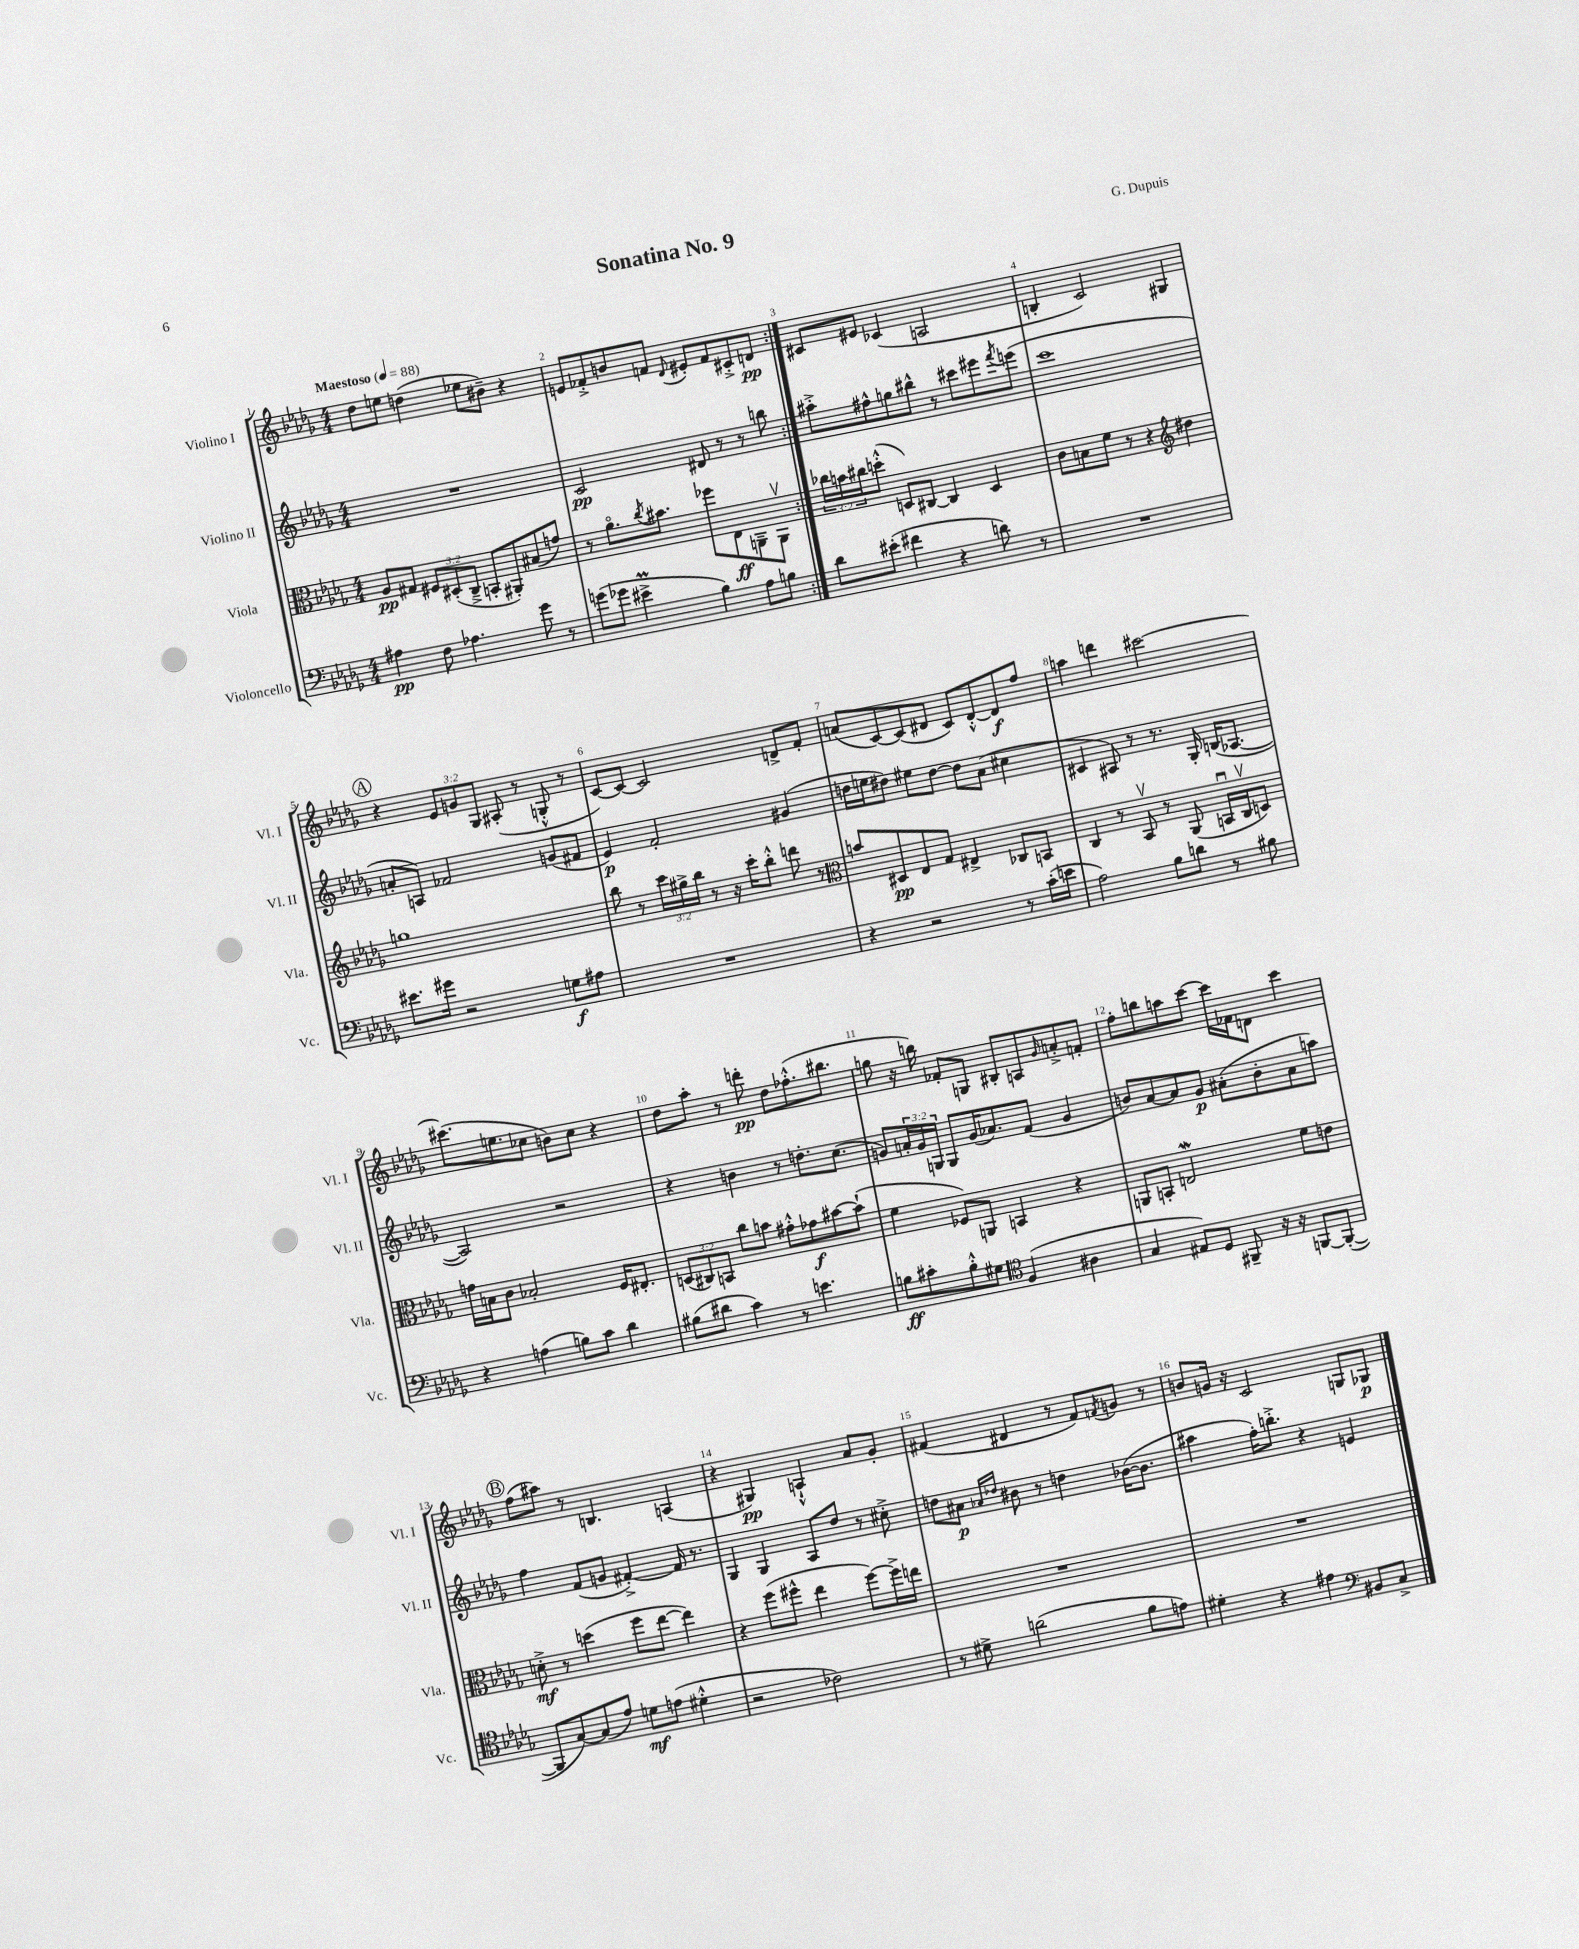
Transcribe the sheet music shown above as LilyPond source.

\header { title = "Sonatina No. 9" composer = "G. Dupuis" }
<<
\new StaffGroup <<
\new Staff = "s0" \with { instrumentName = "Violino I" shortInstrumentName = "Vl. I" } {
    \clef treble \key des \major \numericTimeSignature \time 4/4 \override Staff.TupletNumber.text = #tuplet-number::calc-fraction-text \tempo "Maestoso" 4 = 88
    \repeat volta 2 { des''8 e''8 d''4( ees''8 bis'8--) r4 |
    e'8 fes'8-.-> b'8 f'8 \appoggiatura { des'8 } eis'8-. f'8 cis'8-.-> d'8\pp | }
    cis'8 eis'8 ces'4( a2 |
    b4-. c'2) gis4 |
    \mark \markup { \circle "A" } r4 \tuplet 3/2 { ees'8 g'8 ges8 } ais8-.( r8 g8-.-^ r8 |
    c'8~) c'8~ c'2 d'8-> f'8-. |
    a'8( c'8~) c'8( dis'8 c'8) dis'8~-.-^ dis'8\f f''8 |
    a''4 d'''4 cis'''2~ |
    cis'''8.( e''8. ces''8 b'8) ces''8 r4 |
    des''8 aes''8-. r8 d'''8-.\pp des''8 fes''8.-.-^( bis''8. |
    g''8 r16 b''16) fes'8-. g8 bis8-. a8 \grace { ges'16 } a'8-.-> f'8-. |
    f''8-. b''8 a''8 c'''8~ c'''16 fes'16 d'8 c'''4 |
    \mark \markup { \circle "B" } f''8( ais''8) r8 b4. a4( |
    r4 gis4\pp) a4-!-^ aes'8 ges'8-. |
    fis'4( dis'4 r8 fis'8) \acciaccatura { f'8 } g'8 r8 |
    b'8 g'16 r16 c'2 g8 ges8\p \bar "|." |
}
\new Staff = "s1" \with { instrumentName = "Violino II" shortInstrumentName = "Vl. II" } {
    \clef treble \key des \major \numericTimeSignature \time 4/4 \override Staff.TupletNumber.text = #tuplet-number::calc-fraction-text
    \repeat volta 2 { R1 |
    c'2\pp dis'8 r8 r8 b''8 | }
    ais''8-.-> fis''8-^ g''8 bis''8-^ r8 cis'''8 eis'''8 \acciaccatura { f'''8 } e'''8( |
    c'''1 |
    \mark \markup { \circle "A" } a'8-. a8) fes'2 g'8( fis'8 |
    ees'4\p) f'2-. gis'4( |
    d''16 e''16 dis''8) eis''8 dis''8~ dis''8 aes'8( cis''4 |
    cis'4 ais8) r8 r8. ges16-. b16( aes8.~ |
    aes2) r2 |
    r4 b'4 r8 d''8.-. c''8.( |
    g'8) \tuplet 3/2 { a'16-. g'16 g16 } g8 g'16( aes'8.) f'8( g'4 |
    b'8) aes'8~ aes'8 ges'8\p ais'8-.( b'8-. ais'8 a''8) |
    \mark \markup { \circle "B" } f''4 f'8( g'8 fis'4~-.->) fis'16 r8. |
    ges4 ges4 aes8 des''8 r8 cis''8-.-> |
    d''8 ais'8\p \grace { aes'16 des''16 } bis'8 r8 d''4 bes'16~( bes'8. |
    ais''4 f''16-.) b''8.-.-> r4 e'4 \bar "|." |
}
\new Staff = "s2" \with { instrumentName = "Viola" shortInstrumentName = "Vla." } {
    \clef alto \key des \major \numericTimeSignature \time 4/4 \override Staff.TupletNumber.text = #tuplet-number::calc-fraction-text
    \repeat volta 2 { aes8\pp gis8 \tuplet 3/2 { fis8 dis8-.( c8---> } b,8-. ais,8-.) bis8( g'8) |
    r8 aes'8.\flageolet \acciaccatura { c''8 } bis'8. fes''8 ees8\ff a,8-- a,8\upbow | }
    \tuplet 3/2 { ces''16 b'16 cis''16 } d''8-.-^( d8) cis8~ cis4 d4 |
    c'8 b8 f'8 r8 r4 \clef treble dis''4 |
    \mark \markup { \circle "A" } g''1 |
    bes''8 r8 \tuplet 3/2 { c'''16 gis''16-> bes''16 } r8 r16 c'''16-. bes''8-.-^ d'''8 r8 |
    \clef alto b'8 dis8\pp ees8 ges8 eis4-> ces8 b,8 |
    c4 r8 bes,8\upbow r8 aes,8( b,16\downbow c16\upbow d8) |
    g'16 b16 c'8 bes2-. f16 eis8.-. |
    \tuplet 3/2 { d8( cis8) b,8 } c''8 b'8 gis'8-.-^ ges'8\f bis'8~ bis'8-!( |
    f'4 fes8) a,8 b,4 r4 |
    a,8 b,8-. e2\mordent f'8 e'8 |
    \mark \markup { \circle "B" } d'8-.->\mf r8 d''4( f''8 ees''8~ ees''4) |
    r4 f''8( fis''8-^ ees''4 fis''8~) fis''16-> e''16 |
    R1 |
    R1 \bar "|." |
}
\new Staff = "s3" \with { instrumentName = "Violoncello" shortInstrumentName = "Vc." } {
    \clef bass \key des \major \numericTimeSignature \time 4/4
    \repeat volta 2 { ais4\pp f8 aes4. ges'8 r8 |
    g'8( ges'8 eis'4->\prall bes4) aes8 b8 | }
    des'8 eis'8-.( fis'4 r4 d'8) r8 |
    R1 |
    \mark \markup { \circle "A" } eis'8. gis'16 r2 g8\f ais8 |
    R1 |
    r4 r2 r8 c'16-.( e'16 |
    aes2) bes8 d'8 r8 bis8 |
    r4 a4( b8) c'8 des'4 |
    bis8( dis'8 c'4) r8 e'4. |
    b8\ff cis'8-. b8-.-^ gis8 \clef tenor f4( ais4 |
    ges4 eis8) des8 fis,8-- r16 r16 f,8~ f,8~-.( |
    \mark \markup { \circle "B" } f,8 ges8~) ges8( ees'8) d'8\mf e'8( dis'4-.-^ |
    r2 ces'2) |
    r8 dis'8-> a'2( f'8 e'8) |
    dis'4-. r4 eis'4 \clef bass bis,8 c8-> \bar "|." |
}
>>
>>
\layout { \context { \Score \override BarNumber.break-visibility = ##(#f #t #t) barNumberVisibility = #all-bar-numbers-visible } }
